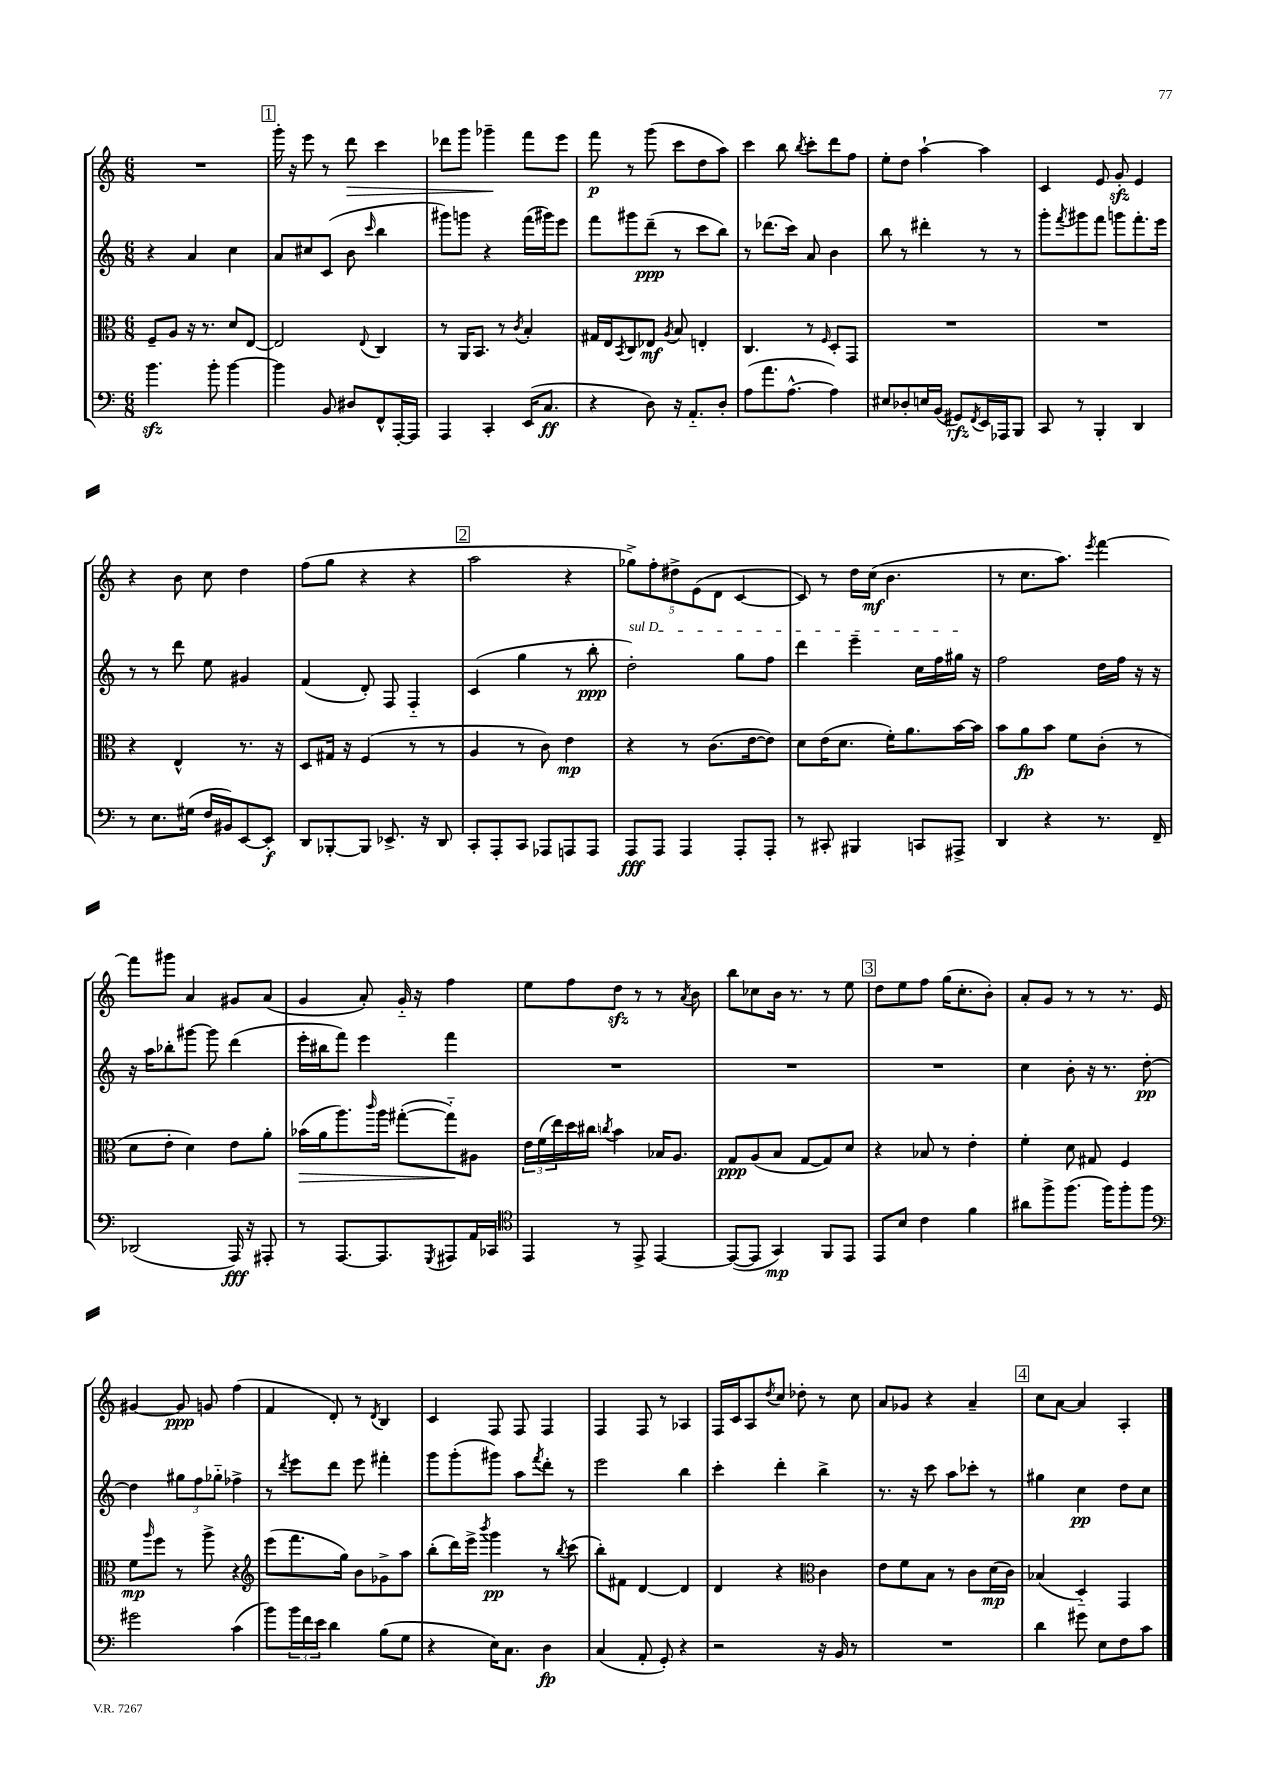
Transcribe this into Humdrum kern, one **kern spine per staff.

**kern	**dynam	**kern	**dynam	**kern	**dynam	**kern	**dynam
*part4	*part4	*part3	*part3	*part2	*part2	*part1	*part1
*staff4	*staff4	*staff3	*staff3	*staff2	*staff2	*staff1	*staff1
*clefF4	*	*clefC3	*	*clefG2	*	*clefG2	*
*k[]	*	*k[]	*	*k[]	*	*k[]	*
*M6/8	*	*M6/8	*	*M6/8	*	*M6/8	*
=127	=127	=127	=127	=127	=127	=127	=127
4.bzz\	.	8F~/L	.	4r	.	2.r	.
.	.	8A/J	.	.	.	.	.
.	.	16r	.	4a/	.	.	.
.	.	8.r	.	.	.	.	.
8b'\	.	.	.	.	.	.	.
[4b\	.	8d/L	.	4cc\	.	.	.
.	.	[8E/J	.	.	.	.	.
!!LO:REH:place=s1:t=1
=128	=128	=128	=128	=128	=128	=128	=128
4b\]	.	2E/]	.	8a/L	.	16ggg'\	.
.	.	.	.	.	.	16r	.
.	.	.	.	8cc#X/	.	8eee\	.
8BB/	.	.	.	(8c/J	.	8r	.
!	!	!	!	!	!	!	!LO:HP:b
8D#X/L	.	.	.	8b\	.	8ddd\	>
.	.	8qqE/	.	16qqccc/	.	.	.
8FF^^/	.	4C/	.	4bb\	.	4ccc\	.
[16AAA'/L	.	.	.	.	.	.	.
16AAA/JJ]	.	.	.	.	.	.	.
=129	=129	=129	=129	=129	=129	=129	=129
4AAA/	.	8r	.	8ggg#X\L)	.	8ddd-X\L	.
.	.	16AA/KL	.	8gggn\J	.	8ggg\J	.
.	.	8.BB/J	.	.	.	.	.
4CC'/	.	.	.	4r	.	4ggg-X~\	.
.	.	8r	.	.	.	.	.
.	.	8qc/	.	.	.	.	.
(16EE/KL	.	4B'/	.	(16fff\LL	.	8fff\L	]
8.C/J	ff	.	.	16ggg#X\J)	.	.	.
.	.	.	.	8eee\J	.	8eee\J	.
=130	=130	=130	=130	=130	=130	=130	=130
4r	.	16G#X/LL	.	8fff\L	.	8fff\	p
.	.	16E/J	.	.	.	.	.
.	.	8qBB/	.	.	.	.	.
.	.	8C/	.	8ggg#X\	.	8r	.
8D\)	.	8E-X/J	mf	(8ddd~\J	ppp	(8ggg\	.
.	.	8qA/	.	.	.	.	.
16r	.	8B/	.	8r	.	8ccc\L	.
8.AA/L	.	.	.	.	.	.	.
.	.	4En'/	.	8ccc\L	.	8dd\	.
8D'/J	.	.	.	8bb\J)	.	8aa\J)	.
=131	=131	=131	=131	=131	=131	=131	=131
(8A\L	.	4.C/	.	8r	.	4ccc\	.
8.a\	.	.	.	(8.ddd-X\L	.	.	.
.	.	.	.	.	.	8bb\	.
[8.A^^\J	.	.	.	16ccc\Jk)	.	.	.
.	.	.	.	.	.	8qbb/	.
.	.	8r	.	8a/	.	8ccc'\L	.
.	.	16qqF/	.	.	.	.	.
4A\])	.	8D'/L	.	4b\	.	8ddd\	.
.	.	8GG/J	.	.	.	8ff\J	.
=132	=132	=132	=132	=132	=132	=132	=132
8E#X/L	.	2.r	.	8bb\	.	8ee'\L	.
8D-X'/	.	.	.	8r	.	8dd\J	.
16En/L	.	.	.	4ddd#X'\	.	[4aa`\	.
(16BB/JJ	.	.	.	.	.	.	.
8GG#X/L)	rfz	.	.	.	.	.	.
8qFF/	.	.	.	.	.	.	.
16EE/L	.	.	.	8r	.	4aa\]	.
16AAA-X/J	.	.	.	.	.	.	.
8BBB/J	.	.	.	8r	.	.	.
=133	=133	=133	=133	=133	=133	=133	=133
8CC/	.	2.r	.	8ggg'\L	.	4c/	.
.	.	.	.	8qfff/	.	.	.
8r	.	.	.	8ggg#X\	.	.	.
4BBB'/	.	.	.	8fff\J	.	8e/	.
.	.	.	.	8gggn\L	.	8gzz'/	.
4DD/	.	.	.	8.fff'\	.	4e/	.
.	.	.	.	16eee\Jk	.	.	.
!!LO:LB:g=z
=134	=134	=134	=134	=134	=134	=134	=134
8r	.	4r	.	8r	.	4r	.
8.E\L	.	.	.	8r	.	.	.
.	.	4E^^/	.	8ddd\	.	8b\	.
(16G#X\Jk	.	.	.	.	.	.	.
16F/LL	.	.	.	8ee\	.	8cc\	.
16BB#X/J)	.	.	.	.	.	.	.
[8EE/	.	8.r	.	4g#X/	.	4dd\	.
8EE'/J]	f	.	.	.	.	.	.
.	.	16r	.	.	.	.	.
=135	=135	=135	=135	=135	=135	=135	=135
8DD/L	.	8D/L	.	(4f/	.	(8ff\L	.
[8BBB-X'/	.	16G#X/Jk	.	.	.	8gg\J	.
.	.	16r	.	.	.	.	.
8BBB-/J]	.	(4F/	.	8d'/)	.	4r	.
8.EE-X^/	.	.	.	8F/	.	.	.
.	.	8r	.	4F/	.	4r	.
16r	.	.	.	.	.	.	.
8DD/	.	8r	.	.	.	.	.
!!LO:REH:place=s1:t=2
=136	=136	=136	=136	=136	=136	=136	=136
8CC'/L	.	4A/	.	(4c/	.	2aa\	.
8AAA'/	.	.	.	.	.	.	.
8CC/J	.	8r	.	4gg\	.	.	.
8AAA-X/L	.	8c\)	.	.	.	.	.
8AAAn/	.	4e\	mp	8r	.	4r	.
8AAA/J	.	.	.	8bb'\	ppp	.	.
=137	=137	=137	=137	=137	=137	=137	=137
!	!	!	!	!LO:TX:a:i:t=sul D	!	!	!
8AAA/L	fff	4r	.	2dd'\)	.	10gg-X^\L)	.
.	.	.	.	.	.	10ff'\	.
8AAA/J	.	.	.	.	.	.	.
.	.	.	.	.	.	10dd#X^\	.
4AAA/	.	8r	.	.	.	.	.
.	.	.	.	.	.	(10e\	.
.	.	(8.c\L	.	.	.	.	.
.	.	.	.	.	.	10d\J	.
8AAA'/L	.	.	.	8gg\L	.	[4c/	.
.	.	[16e\k	.	.	.	.	.
8AAA'/J	.	8e\J])	.	8ff\J	.	.	.
=138	=138	=138	=138	=138	=138	=138	=138
8r	.	8d\L	.	4ddd\	.	8c/])	.
8CC#X'/	.	(16e\K	.	.	.	8r	.
.	.	8.d\J	.	.	.	.	.
4BBB#X/	.	.	.	4eee~\	.	16dd\LL	.
.	.	.	.	.	.	(16cc\JJ	mf
.	.	16f'\KL)	.	.	.	4.b\	.
.	.	8.a\	.	.	.	.	.
8CCn/L	.	.	.	16cc\LL	.	.	.
.	.	.	.	16ff\	.	.	.
8AAA#X^/J	.	[16b\L	.	16gg#X\JJ	.	.	.
.	.	16b\JJ]	.	16r	.	.	.
=139	=139	=139	=139	=139	=139	=139	=139
4DD/	.	8b\L	.	2ff\	.	8r	.
.	.	8a\	fp	.	.	8.cc\L	.
4r	.	8b\J	.	.	.	.	.
.	.	.	.	.	.	8.aa\J)	.
.	.	8f\L	.	.	.	.	.
.	.	.	.	.	.	8qeee/	.
8.r	.	(8c'\J	.	16dd\LL	.	[4fff\	.
.	.	.	.	16ff\JJ	.	.	.
.	.	8r	.	16r	.	.	.
16FF~/	.	.	.	16r	.	.	.
!!LO:LB:g=z
=140	=140	=140	=140	=140	=140	=140	=140
(2DD-X/	.	8d\L	.	16r	.	8fff\L]	.
.	.	.	.	16aa\KL	.	.	.
.	.	8e'\J	.	8bb-X'\	.	8ggg#X\J	.
.	.	4d\)	.	[8ggg#X\J	.	4a/	.
.	.	.	.	8ggg#\]	.	.	.
16AAA/)	fff	8e\L	.	(4ddd\	.	8g#X/L	.
16r	.	.	.	.	.	.	.
8AAA#X'/	.	8a'\J	.	.	.	(8a/J	.
=141	=141	=141	=141	=141	=141	=141	=141
!	!	!	!LO:HP:b	!	!	!	!
8r	.	(16b-X\LL	>	16eee'\LL	.	4g/	.
.	.	16a\J	.	16bb#X\J	.	.	.
[8.AAA/L	.	8.aa\)	.	8fff\J)	.	.	.
.	.	.	.	4eee\	.	8a'/)	.
.	.	16qqccc/	.	.	.	.	.
8.AAA/]	.	16aa\Jk	.	.	.	.	.
.	.	([8gg#X'\L	.	.	.	16g/	.
.	.	.	.	.	.	16r	.
8qGGG/	.	.	.	.	.	.	.
8AAA#X/	.	8gg#\])	.	4fff\	.	4ff\	.
16AA/L	.	8A#X\J	]	.	.	.	.
16CC-X/JJ	.	.	.	.	.	.	.
=142	=142	=142	=142	=142	=142	=142	=142
*clefC4	*	*	*	*	*	*	*
4EE/	.	24e\LL	.	2.r	.	8ee\L	.
.	.	(24f\	.	.	.	.	.
.	.	24ee\)	.	.	.	.	.
.	.	16dd\	.	.	.	8ff\	.
.	.	16cc#X\JJ	.	.	.	.	.
.	.	8qccn/	.	.	.	.	.
8r	.	4b\	.	.	.	8ddzz\J	.
8EE^/	.	.	.	.	.	8r	.
[4EE/	.	16B-X/KL	.	.	.	8r	.
.	.	8.A/J	.	.	.	.	.
.	.	.	.	.	.	8qa/	.
.	.	.	.	.	.	8b\	.
=143	=143	=143	=143	=143	=143	=143	=143
(8EE/L_	.	8G/L	ppp	2.r	.	8bb\L	.
8EE/J]	.	(8A/	.	.	.	8cc-X\	.
4GG/)	mp	8B/J	.	.	.	16b\Jk	.
.	.	.	.	.	.	8.r	.
.	.	[8G/L	.	.	.	.	.
8FF/L	.	8G/])	.	.	.	8r	.
8EE/J	.	8d/J	.	.	.	8ee\	.
!!LO:REH:place=s1:t=3
=144	=144	=144	=144	=144	=144	=144	=144
8EE/L	.	4r	.	2.r	.	8dd\L	.
8B/J	.	.	.	.	.	8ee\	.
4c\	.	8B-X/	.	.	.	8ff\J	.
.	.	8r	.	.	.	(16gg\KL	.
.	.	.	.	.	.	8.cc'\	.
4f\	.	4e'\	.	.	.	.	.
.	.	.	.	.	.	8b'\J)	.
=145	=145	=145	=145	=145	=145	=145	=145
8a#X\L	.	4f'\	.	4cc\	.	8a'/L	.
8ff^\	.	.	.	.	.	8g/J	.
(8.ff\J	.	8d\	.	8b'\	.	8r	.
.	.	8G#X/	.	16r	.	8r	.
16ff\KL)	.	.	.	8.r	.	.	.
8ff'\	.	4F/	.	.	.	8.r	.
8ff\J	.	.	.	[8dd'\	pp	.	.
.	.	.	.	.	.	16e/	.
!!LO:LB:g=z
=146	=146	=146	=146	=146	=146	=146	=146
*clefF4	*	*	*	*	*	*	*
2g#X\	.	8f\L	mp	4dd\]	.	[4g#X/	.
.	.	16qqaa/	.	.	.	.	.
.	.	8ff\J	.	.	.	.	.
.	.	8r	.	12gg#X\L	.	8g#/]	ppp
.	.	.	.	12ff\	.	.	.
.	.	8aa^\	.	.	.	8gn/	.
.	.	.	.	12gg-X\J	.	.	.
(4c\	.	4r	.	4ff-X^\	.	(4ff\	.
=147	=147	=147	=147	=147	=147	=147	=147
*	*	*clefG2	*	*	*	*	*
8b\L)	.	(8eee\L	.	8r	.	4f/	.
.	.	.	.	8qddd/	.	.	.
24b\L	.	8.fff\	.	8eee\L	.	.	.
24f\	.	.	.	.	.	.	.
24e\JJ	.	.	.	.	.	.	.
4d\	.	.	.	8ddd\J	.	8d'/)	.
.	.	16gg\Jk)	.	.	.	.	.
.	.	8b\L	.	8eee\	.	8r	.
.	.	.	.	.	.	8qd/	.
(8B\L	.	8g-X^\	.	4fff#X'\	.	4B/	.
8G\J	.	8aa\J	.	.	.	.	.
=148	=148	=148	=148	=148	=148	=148	=148
4r	.	(8bb'\L	.	8ggg\L	.	4c/	.
.	.	16ddd\L)	.	(8ggg'\	.	.	.
.	.	16eee^\JJ	.	.	.	.	.
.	.	8qbbb/	.	.	.	.	.
16E\KL)	.	4ggg\	pp	8ggg#X\J)	.	8F/	.
8.C\J	.	.	.	.	.	.	.
.	.	.	.	8aa\L	.	8F/	.
.	.	.	.	8qfff/	.	.	.
4D\	fp	8r	.	8ddd'\J	.	4F/	.
.	.	8qbb/	.	.	.	.	.
.	.	(8ccc\	.	8r	.	.	.
=149	=149	=149	=149	=149	=149	=149	=149
(4C/	.	8bb'\L)	.	2eee\	.	4F/	.
.	.	8f#X\J	.	.	.	.	.
8AA'/	.	[4d/	.	.	.	8F/	.
8GG'/)	.	.	.	.	.	8r	.
4r	.	4d/]	.	4bb\	.	4A-X/	.
=150	=150	=150	=150	=150	=150	=150	=150
2r	.	4d/	.	4ccc'\	.	16F/LL	.
.	.	.	.	.	.	16c/J	.
.	.	.	.	.	.	8A/	.
.	.	.	.	.	.	8qdd/	.
.	.	4r	.	4ddd'\	.	8cc/J	.
.	.	.	.	.	.	8dd-X'\	.
*	*	*clefC3	*	*	*	*	*
16r	.	4c\	.	4bb^\	.	8r	.
16BB/	.	.	.	.	.	.	.
8r	.	.	.	.	.	8cc\	.
=151	=151	=151	=151	=151	=151	=151	=151
2.r	.	8e\L	.	8.r	.	8a/L	.
.	.	8f\	.	.	.	8g-X/J	.
.	.	.	.	16r	.	.	.
.	.	8B\J	.	8ccc\	.	4r	.
.	.	8r	.	8aa\L	.	.	.
.	.	8c\L	.	8ccc-X'\J	.	4a~/	.
.	.	(16d\L	mp	8r	.	.	.
.	.	16c\JJ)	.	.	.	.	.
!!LO:REH:place=s1:t=4
=152	=152	=152	=152	=152	=152	=152	=152
4d\	.	(4B-X/	.	4gg#X\	.	8cc\L	.
.	.	.	.	.	.	[8a\J	.
8g#X\	.	4D/)	.	4cc\	pp	4a/]	.
8E\L	.	.	.	.	.	.	.
8F\	.	4GG/	.	8dd\L	.	4A'/	.
8c\J	.	.	.	8cc\J	.	.	.
==	==	==	==	==	==	==	==
*-	*-	*-	*-	*-	*-	*-	*-
